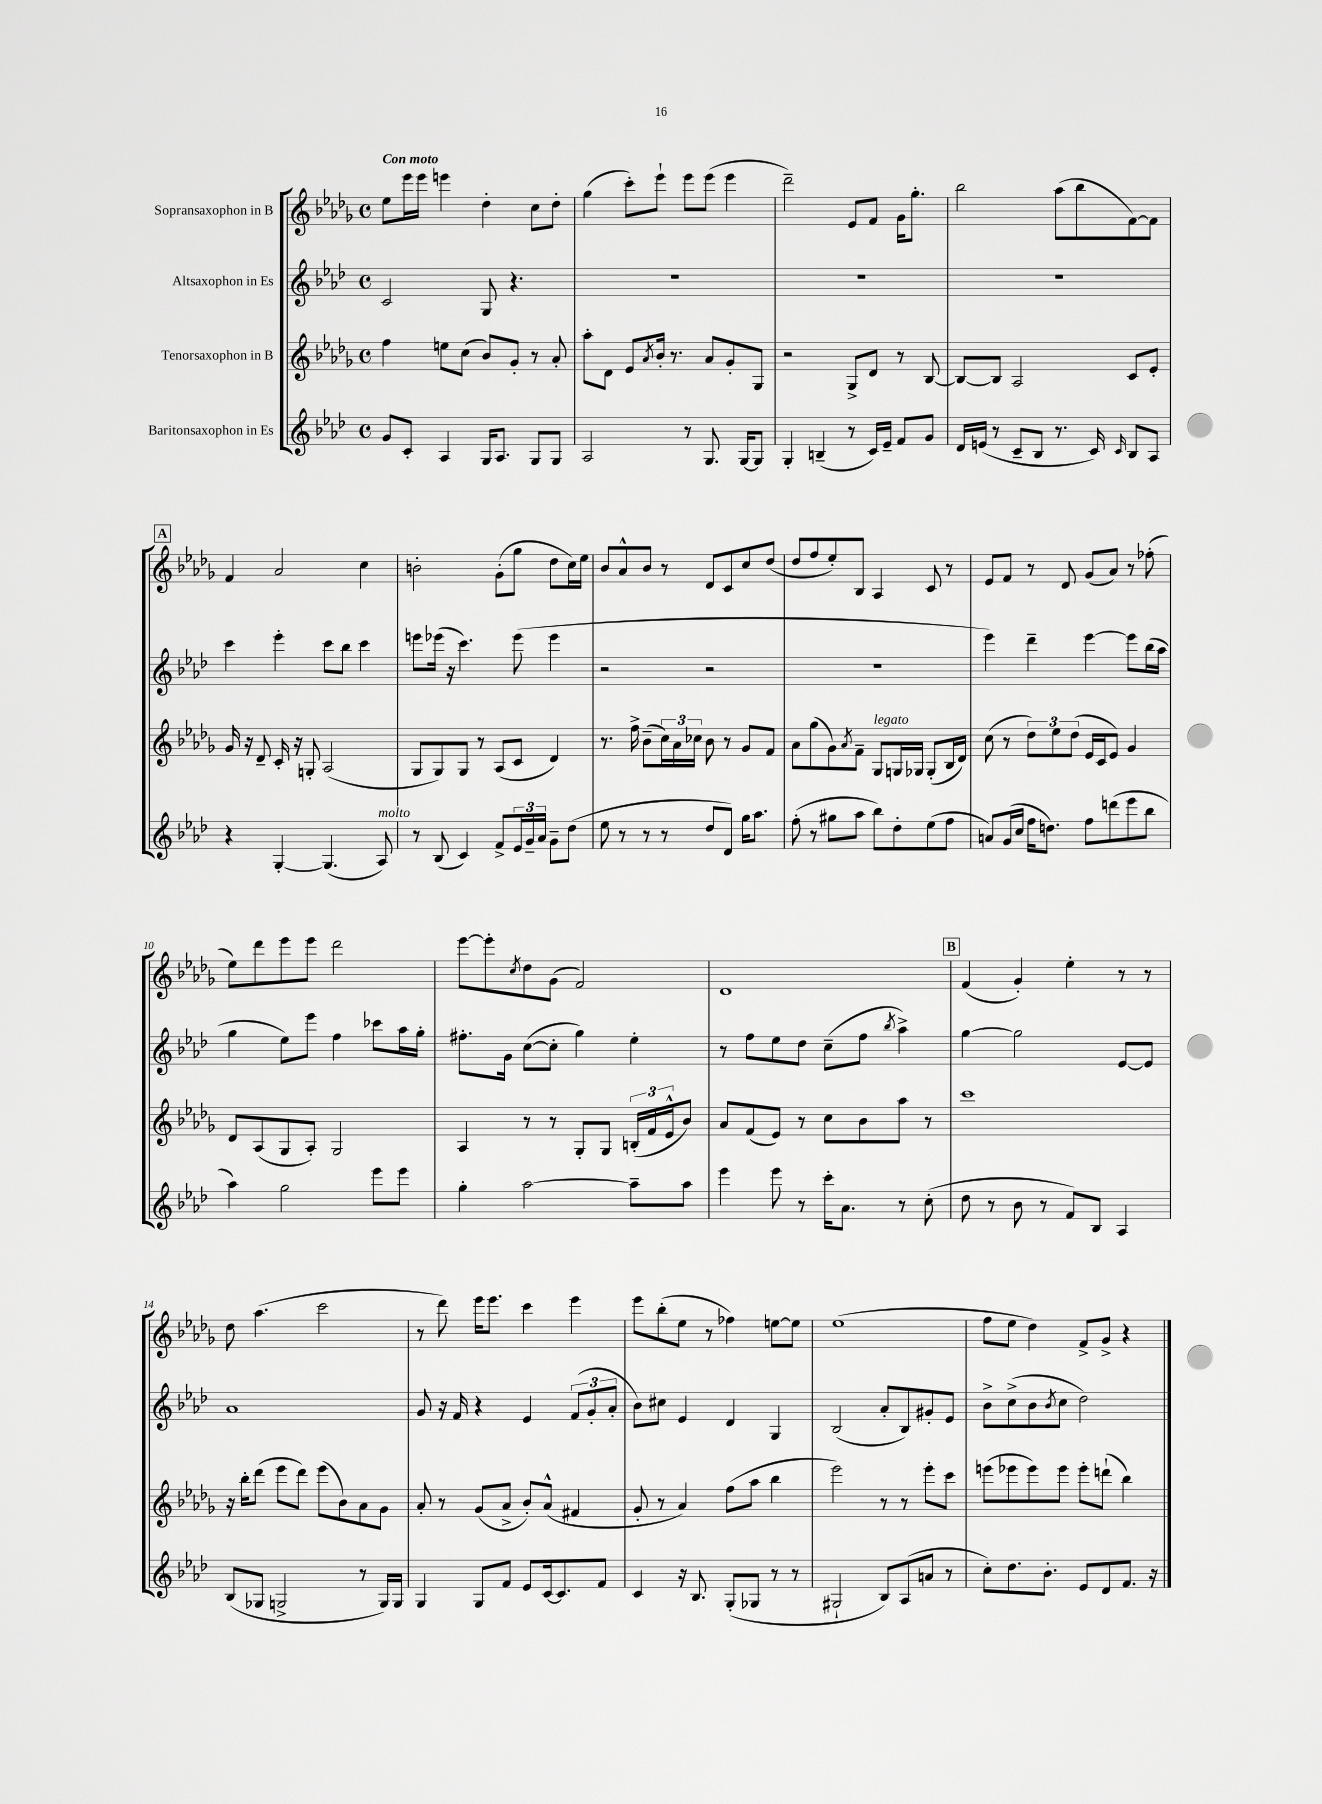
<<
\new StaffGroup <<
\new Staff = "s0" \with { instrumentName = "Sopransaxophon in B" } {
    \clef treble \key des \major \defaultTimeSignature \time 4/4 \tempo "Con moto"
    ees''8 ees'''16 ees'''16 e'''4 des''4-. c''8 des''8-. |
    ges''4( c'''8-.) ees'''8-! ees'''8 ees'''8( ees'''4 |
    des'''2--) ees'8 f'8 ges'16 ges''8.-. |
    bes''2 aes''8( bes''8 f'8~) f'8 |
    \mark \markup { \box "A" } f'4 aes'2 c''4 |
    b'2-. ges'8-.( ges''8 des''8 c''16) ees''16 |
    bes'8 aes'8-^ bes'8 r8 des'8 c'8 c''8 des''8( |
    des''8 f''8 ees''8-.) bes8 aes4 c'8 r8 |
    ees'8 f'8 r8 des'8 ges'8( aes'8) r8 fes''8-.( |
    ees''8) des'''8 ees'''8 ees'''8 des'''2 |
    ees'''8~ ees'''8-. \acciaccatura { c''8 } des''8 ges'8( f'2) |
    des'1 |
    \mark \markup { \box "B" } f'4( ges'4-.) ees''4-. r8 r8 |
    des''8 aes''4.( c'''2 |
    r8 des'''8) ees'''16 ees'''8. c'''4 ees'''4 |
    ees'''8 bes''8-.( ees''8 r8 fes''4) e''8~ e''8 |
    ees''1( |
    f''8 ees''8 des''4) f'8-> ges'8-> r4 \bar "|." |
}
\new Staff = "s1" \with { instrumentName = "Altsaxophon in Es" } {
    \clef treble \key aes \major \defaultTimeSignature \time 4/4
    c'2 g8 r4. |
    R1 |
    R1 |
    R1 |
    \mark \markup { \box "A" } c'''4 ees'''4-. c'''8 bes''8 c'''4 |
    e'''8 ees'''16( r16 c'''4.) ees'''8( ees'''4 |
    r2 r2 |
    R1 |
    ees'''4) des'''4-- ees'''4~ ees'''8 bes''16( aes''16 |
    g''4 ees''8) ees'''8 f''4 ces'''8 aes''16 g''16-. |
    fis''8.-. g'16 c''8~( c''8-. g''4) ees''4-. |
    r8 f''8 ees''8 des''8 c''8--( f''8 \acciaccatura { bes''8 } aes''4->) |
    \mark \markup { \box "B" } g''4~ g''2 ees'8~ ees'8 |
    aes'1 |
    g'8 r16 f'16 r4 ees'4 \tuplet 3/2 { f'8( g'8-. aes'8-. } |
    bes'8) cis''8 ees'4 des'4 g4 |
    bes2( aes'8-. bes8) gis'8-. ees'8 |
    bes'8-> c''8->( bes'8 \acciaccatura { bes'8 } c''8 des''2) \bar "|." |
}
\new Staff = "s2" \with { instrumentName = "Tenorsaxophon in B" } {
    \clef treble \key des \major \defaultTimeSignature \time 4/4
    f''4 e''8 c''8( bes'8) ges'8-. r8 aes'8-. |
    aes''8-. des'8 ees'8 \acciaccatura { aes'8 } bes'16-. r8. aes'8 ges'8-. ges8 |
    r2 ges8-> des'8 r8 bes8~ |
    bes8~ bes8 aes2 c'8 ees'8-. |
    \mark \markup { \box "A" } ges'16 r16 des'8-- c'16-. r16 g8-. aes2( |
    ges8 ges8) ges8 r8 aes8( c'8 des'4) |
    r8. f''16-> bes'8--( \tuplet 3/2 { c''16) aes'16 ces''16 } bes'8 r8 ges'8 f'8 |
    aes'8 ges''8( ges'8) \acciaccatura { aes'8 } f'8-- ges8^\markup { \italic "legato" } g16 ges16 ges8-.( bes16 des'16) |
    c''8( r8 \tuplet 3/2 { des''8) ees''8 des''8( } ees'16 c'16 ees'8) ges'4 |
    des'8 aes8( ges8 aes8-.) ges2 |
    aes4 r8 r8 ges8-. ges8 \tuplet 3/2 { b16-.( f'16 ees'16-^ } bes'8) |
    aes'8 f'8( ees'8) r8 c''8 bes'8 aes''8 r8 |
    \mark \markup { \box "B" } c'''1 |
    r16 bes''16-. des'''8( ees'''8 des'''8) ees'''8( bes'8) aes'8 ges'8 |
    aes'8-. r8 ges'8( aes'8-> bes'8-.) aes'8-^( fis'4 |
    ges'8-. r8 aes'4) f''8( aes''8 bes''4 |
    ees'''2) r8 r8 ees'''8-. c'''8 |
    e'''8( ees'''8 ees'''8) ees'''8 ees'''8-. d'''8-!( bes''4) \bar "|." |
}
\new Staff = "s3" \with { instrumentName = "Baritonsaxophon in Es" } {
    \clef treble \key aes \major \defaultTimeSignature \time 4/4
    g'8 c'8-. aes4 g16 aes8. g8 g8 |
    aes2 r8 g8. g16~ g8 |
    g4-. b4--( r8 c'16) ees'16-- f'8 g'8 |
    des'16 e'16( r8 c'8-- bes8 r8. c'16) \grace { c'16 } bes8 aes8 |
    \mark \markup { \box "A" } r4 g4~-. g4.( aes8^\markup { \italic "molto" }) |
    r8 bes8( c'4) f'8-> \tuplet 3/2 { ees'16 g'16-- aes'16 } g'8-- des''8( |
    ees''8 r8 r8 r8 des''8 des'8) g''16 aes''8. |
    f''8-.( r8 gis''8 aes''8 bes''8) des''8-. ees''8( f''8 |
    a'8) g'16( c''16 f''16 d''8.) f''8 d'''8( ees'''8 bes''8 |
    aes''4) g''2 ees'''8 ees'''8 |
    g''4-. aes''2~ aes''8-- aes''8 |
    ees'''4 ees'''8 r8 c'''16-. aes'8. r8 c''8-.( |
    \mark \markup { \box "B" } des''8 r8 bes'8 r8 f'8) bes8 aes4 |
    bes8( ges8 g2-> r8 g16) g16 |
    g4 g8 f'8 ees'8 c'16~ c'8. f'8 |
    c'4 r16 bes8. g8-.( ges8 r8 r8 |
    gis2-! bes8) aes8( a'8 r8 |
    c''8-.) des''8. bes'8.-. ees'8 des'8 f'8. r16 \bar "|." |
}
>>
>>
